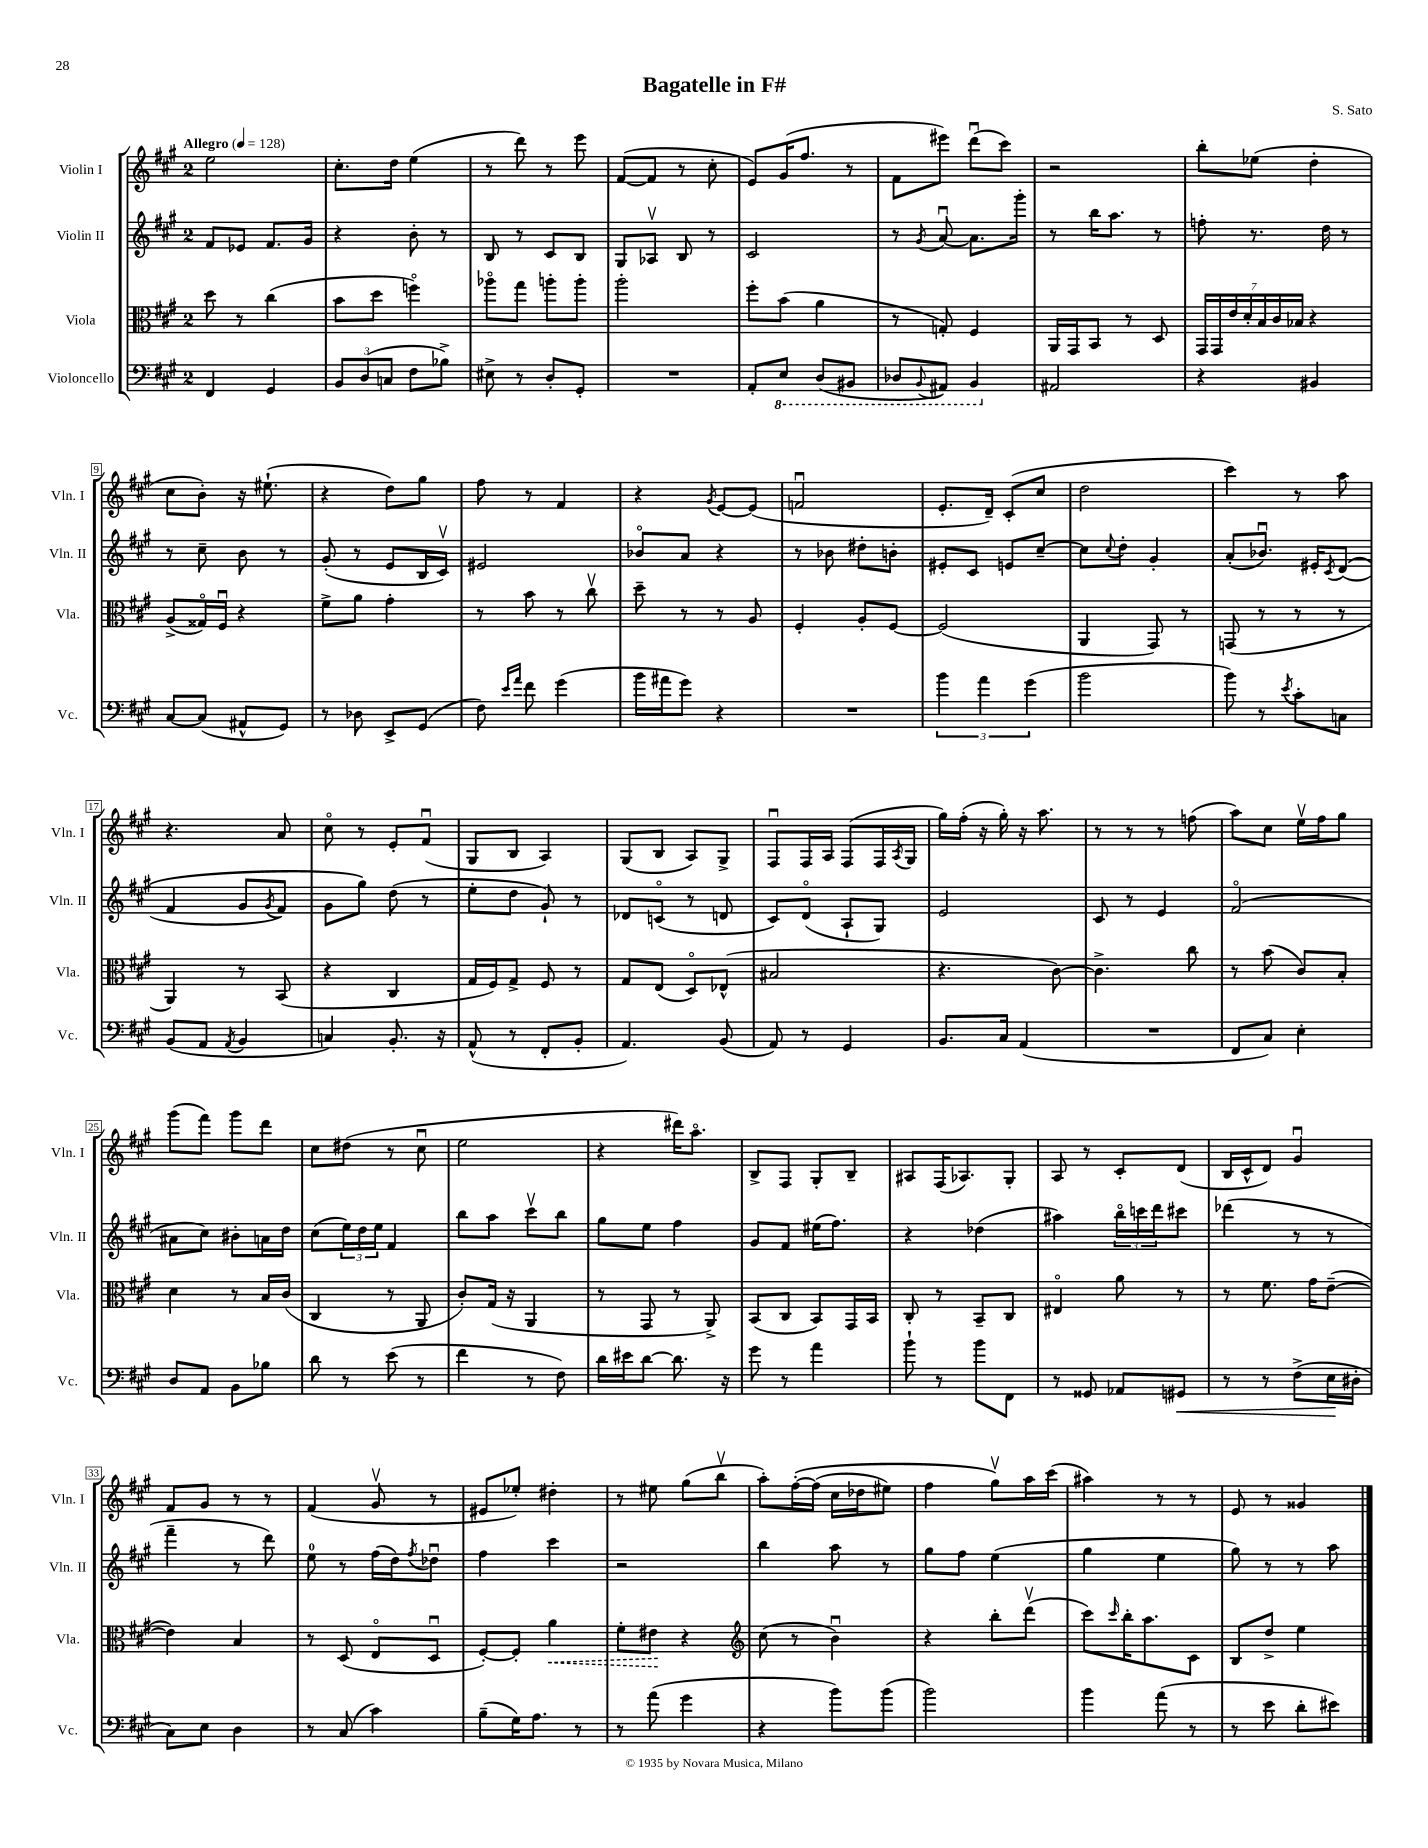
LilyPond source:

\header { title = "Bagatelle in F#" composer = "S. Sato" }
<<
\new StaffGroup <<
\new Staff = "s0" \with { instrumentName = "Violin I" shortInstrumentName = "Vln. I" } {
    \clef treble \key a \major \once \override Staff.TimeSignature.style = #'single-digit \time 2/4 \tempo "Allegro" 4 = 128
    e''2 |
    cis''8.-. d''16 e''4( |
    r8 d'''8) r8 e'''8 |
    fis'8~( fis'8 r8 cis''8-. |
    e'8) gis'16( fis''8. r8 |
    fis'8 eis'''8) d'''8\downbow( cis'''8) |
    r2 |
    b''8-. ees''8( d''4-. |
    cis''8 b'8-.) r16 eis''8.-!( |
    r4 d''8) gis''8 |
    fis''8 r8 fis'4 |
    r4 \acciaccatura { gis'8 } e'8~ e'8( |
    f'2\downbow |
    e'8.-. d'16--) cis'8-.( cis''8 |
    d''2 |
    cis'''4) r8 a''8 |
    r4. a'8 |
    cis''8\flageolet r8 e'8-. fis'8\downbow( |
    gis8 b8 a4) |
    gis8( b8 a8) gis8-> |
    fis8\downbow fis16 a16 fis8( fis16 \acciaccatura { a8 } gis16 |
    gis''16) fis''16-.( r16 gis''16-.) r16 a''8. |
    r8 r8 r8 f''8( |
    a''8) cis''8 e''16\upbow fis''16 gis''8 |
    gis'''8( fis'''8) gis'''8 d'''8 |
    cis''8 dis''8( r8 cis''8\downbow |
    e''2 |
    r4 dis'''16) a''8.\flageolet |
    b8-> fis8 gis8-. b8-- |
    ais8 fis16( aes8.) gis8-. |
    a8 r8 cis'8-. d'8( |
    b16 cis'16-^ d'8) gis'4\downbow |
    fis'8 gis'8 r8 r8 |
    fis'4( gis'8\upbow r8 |
    eis'8 ees''8-.) dis''4-. |
    r8 eis''8 gis''8( b''8\upbow |
    a''8-.) fis''16~-.\( fis''16( cis''16 des''16 eis''8) |
    fis''4 gis''8\upbow\) a''16 cis'''16( |
    ais''4) r8 r8 |
    e'8 r8 gisis'4 \bar "|." |
}
\new Staff = "s1" \with { instrumentName = "Violin II" shortInstrumentName = "Vln. II" } {
    \clef treble \key a \major \once \override Staff.TimeSignature.style = #'single-digit \time 2/4
    fis'8 ees'8 fis'8. gis'16 |
    r4 b'8-. r8 |
    b8 r8 cis'8 b8 |
    gis8 aes8\upbow b8 r8 |
    cis'2 |
    r8 \acciaccatura { gis'8 } a'8~\downbow a'8. gis'''16-. |
    r8 b''16 a''8. r8 |
    f''8-. r8. d''16 r8 |
    r8 cis''8-- b'8 r8 |
    gis'8-.( r8 e'8 b16 cis'16\upbow) |
    eis'2 |
    bes'8\flageolet a'8 r4 |
    r8 bes'8 dis''8-. b'8-. |
    eis'8-. cis'8 e'8 cis''8~-- |
    cis''8 \appoggiatura { cis''8 } d''8-. gis'4-. |
    a'8-.( bes'8.\downbow) eis'16-. \acciaccatura { cis'8 } d'8(\( |
    fis'4 gis'8 \acciaccatura { gis'8 } fis'8) |
    gis'8 gis''8\) d''8( r8 |
    e''8-. d''8 gis'8-!) r8 |
    des'8 c'8\flageolet( r8 d'8 |
    cis'8) d'8\flageolet( a8-! gis8) |
    e'2 |
    cis'8 r8 e'4 |
    fis'2\flageolet( |
    ais'8 cis''8) bis'8-. a'16 d''16 |
    cis''8( \tuplet 3/2 { e''16) d''16 e''16 } fis'4 |
    b''8 a''8 cis'''8\upbow b''8 |
    gis''8 e''8 fis''4 |
    gis'8 fis'8 eis''16( fis''8.) |
    r4 des''4( |
    ais''4) \tuplet 3/2 { b''16\flageolet c'''16 d'''16 } cis'''8 |
    des'''4( r8 r8 |
    fis'''4-- r8 d'''8) |
    e''8-0 r8 fis''16( d''16) \acciaccatura { fis''8 } des''8\downbow |
    fis''4 cis'''4 |
    r2 |
    b''4 a''8 r8 |
    gis''8 fis''8 e''4( |
    gis''4 e''4 |
    gis''8) r8 r8 a''8 \bar "|." |
}
\new Staff = "s2" \with { instrumentName = "Viola" shortInstrumentName = "Vla." } {
    \clef alto \key a \major \once \override Staff.TimeSignature.style = #'single-digit \time 2/4
    d''8 r8 cis''4( |
    b'8 d''8 f''4\flageolet) |
    aes''8\flageolet gis''8 a''8-. a''8-. |
    a''2-. |
    fis''8-. b'8( a'4 |
    r8 g8-.) fis4 |
    a,16 gis,16 b,8 r8 d8 |
    \tuplet 7/4 { gis,16 gis,16 e'16 d'16-. b16 cis'16 bes16 } r4 |
    a8->( gisis16\flageolet) fis16\downbow r4 |
    fis'8-> a'8 gis'4-. |
    r8 b'8 r8 cis''8\upbow |
    d''8-- r8 r8 a8 |
    fis4-. a8-. fis8~ |
    fis2( |
    a,4 gis,8) r8 |
    g,8( r8 r8 r8 |
    a,4) r8 b,8( |
    r4 cis4 |
    gis16 fis16) gis8-> fis8 r8 |
    gis8 e8( d8\flageolet) ees8-^( |
    bis2 |
    r4. cis'8~) |
    cis'4.-> cis''8 |
    r8 b'8( cis'8) b8-. |
    d'4 r8 b16 cis'16( |
    cis4 r8 a,8 |
    cis'8-.) gis16( r16 a,4 |
    r8 gis,8 r8 a,8->) |
    b,8( cis8 b,8) gis,16 b,16 |
    cis8-. r8 b,8-- cis8 |
    eis4\flageolet a'8 r8 |
    r8 fis'8. gis'16 e'8~--( |
    e'4) b4 |
    r8 d8( e8\flageolet d8\downbow |
    fis8~-.) fis8-. \once \override Hairpin.style = #'dashed-line a'4\< |
    fis'8-. eis'8\! r4 |
    \clef treble cis''8( r8 b'4\downbow) |
    r4 b''8-. d'''8\upbow( |
    cis'''8) \grace { cis'''16 } b''16-. a''8. cis'8 |
    b8 d''8-> e''4 \bar "|." |
}
\new Staff = "s3" \with { instrumentName = "Violoncello" shortInstrumentName = "Vc." } {
    \clef bass \key a \major \once \override Staff.TimeSignature.style = #'single-digit \time 2/4
    fis,4 gis,4 |
    \tuplet 3/2 { b,8 d8( c8 } fis8 bes8->) |
    eis8-> r8 d8-. gis,8-. |
    R2 |
    a,8-. \ottava #-1 e,8 d,8( bis,,8 |
    des,8 \appoggiatura { b,,8 } ais,,8) b,,4 \ottava #0 |
    ais,2 |
    r4 bis,4 |
    cis8~ cis8( ais,8-^ gis,8) |
    r8 des8 e,8-> gis,8( |
    fis8) \grace { e'16 a'16 } fis'8 gis'4( |
    b'16 ais'16 gis'8) r4 |
    R2 |
    \tuplet 3/2 { b'4 a'4 gis'4( } |
    b'2 |
    b'8) r8 \acciaccatura { e'8 } cis'8-. c8 |
    b,8( a,8 \acciaccatura { a,8 } b,4 |
    c4) b,8.-. r16 |
    a,8-^( r8 fis,8-. b,8-. |
    a,4.) b,8( |
    a,8) r8 gis,4 |
    b,8. cis16 a,4( |
    R2 |
    fis,8 cis8) e4-. |
    d8 a,8 b,8 bes8 |
    d'8 r8 e'8( r8 |
    fis'4 r8 fis8) |
    d'16 eis'16 d'8~ d'8. r16 |
    gis'8 r8 a'4 |
    b'8-! r8 b'8 fis,8 |
    r8 gisis,8 aes,8 gis,8\< |
    r8 r8 fis8->( e16\! dis16-. |
    cis8) e8 d4 |
    r8 cis8( cis'4) |
    b8--( gis16) a8. r8 |
    r8 a'8( gis'4 |
    r4 b'8) b'8( |
    b'2) |
    b'4 a'8( r8 |
    r8 e'8 d'8-. eis'8) \bar "|." |
}
>>
>>
\layout { \context { \Score \override BarNumber.stencil = #(make-stencil-boxer 0.1 0.3 ly:text-interface::print) } }
